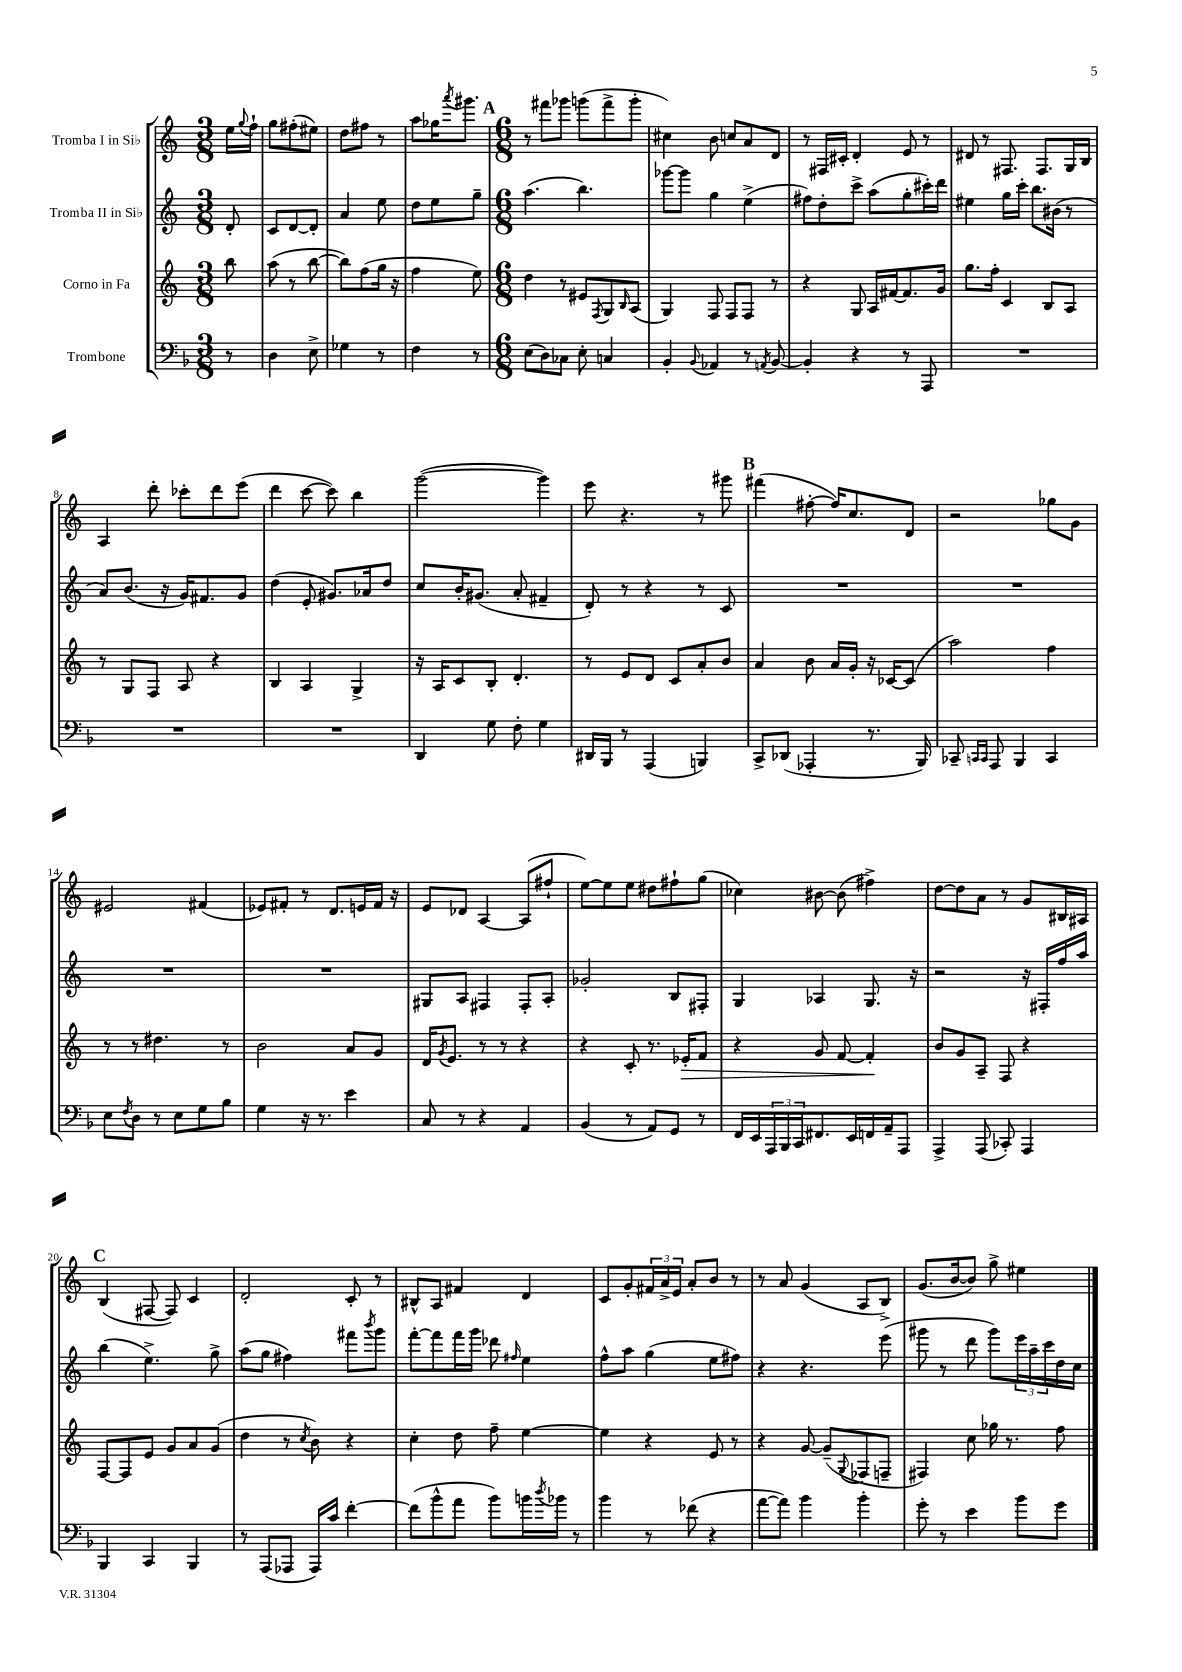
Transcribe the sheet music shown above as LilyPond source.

<<
\new StaffGroup <<
\new Staff = "s0" \with { instrumentName = "Tromba I in Sib" } {
    \clef treble \key c \major \numericTimeSignature \time 3/8 \partial 8
    e''16 \appoggiatura { g''8 } f''16-! |
    g''8 fis''8-.( eis''8) |
    d''8 fis''8 r8 |
    a''8 ges''16 \acciaccatura { a'''8 } gis'''8. |
    \mark \markup { \bold "A" } \numericTimeSignature \time 6/8 r8 fis'''8 ges'''8 g'''8( fis'''8-> g'''8-. |
    cis''4) b'8 c''8 a'8 d'8 |
    r8 fis16 cis'16-. d'4-. e'8 r8 |
    dis'8 r8 fis8. fis8. g16 b16 |
    a4 d'''8-. ces'''8-. d'''8 e'''8( |
    d'''4 c'''8~ c'''8) b''4 |
    g'''2~( g'''4) |
    e'''8 r4. r8 gis'''8 |
    \mark \markup { \bold "B" } fis'''4( fis''8~-. fis''16) c''8. d'8 |
    r2 ges''8 g'8 |
    eis'2 fis'4( |
    ees'8) fis'8-. r8 d'8. e'16 fis'16 r16 |
    e'8 des'8 a4~ a8( fis''8-! |
    e''8~) e''8 e''8 dis''8 fis''8-! g''8( |
    ces''4) bis'8~ bis'8( fis''4->) |
    d''8~ d''8 a'8 r8 g'8 bis16 ais16 |
    \mark \markup { \bold "C" } b4( fis8~ fis8) c'4 |
    d'2-. c'8-. r8 |
    bis8-^ a8 fis'4 d'4 |
    c'8 g'8-. \tuplet 3/2 { fis'16 a'16-> e'16 } a'8-. b'8 r8 |
    r8 a'8 g'4( a8 b8->) |
    g'8.( b'16~ b'8) g''8-> eis''4 \bar "|." |
}
\new Staff = "s1" \with { instrumentName = "Tromba II in Sib" } {
    \clef treble \key c \major \numericTimeSignature \time 3/8 \partial 8
    d'8-. |
    c'8 d'8~ d'8-. |
    a'4 e''8 |
    d''8 e''8 g''8-- |
    \mark \markup { \bold "A" } \numericTimeSignature \time 6/8 a''4.( b''4.) |
    ges'''8~ ges'''8 g''4 e''4->( |
    fis''8) d''8-. c'''8-> a''8( g''8-. cis'''16-.) d'''16 |
    eis''4 g''16 c'''16-. b''8. bis'16( r8 |
    a'8) b'8.( r16 g'16) fis'8. g'8 |
    d''4( e'8-. gis'8.) aes'16 d''8 |
    c''8 b'16-. gis'8.( a'8-. fis'4-- |
    d'8-.) r8 r4 r8 c'8 |
    \mark \markup { \bold "B" } R2. |
    R2. |
    R2. |
    R2. |
    gis8 a8 fis4 fis8-. a8-. |
    ges'2-. b8 fis8-. |
    g4 aes4 g8. r16 |
    r2 r16 fis16-. f''16 a''16 |
    \mark \markup { \bold "C" } b''4( e''4.->) g''8-> |
    a''8( g''8 fis''4) fis'''8 \acciaccatura { b'''8 } g'''8 |
    f'''8~-. f'''8 f'''16 g'''16 des'''8 \grace { fis''16 } e''4 |
    f''8-^ a''8 g''4( e''8 fis''8) |
    r4 r4. e'''8( |
    gis'''8 r8 d'''8 gis'''8) \tuplet 3/2 { e'''16 a''16-- c'''16 } d''16 c''16 \bar "|." |
}
\new Staff = "s2" \with { instrumentName = "Corno in Fa" } {
    \clef treble \key c \major \numericTimeSignature \time 3/8 \partial 8
    b''8 |
    a''8( r8 b''8~ |
    b''8) f''8( g''16 r16 |
    f''4 e''8) |
    \mark \markup { \bold "A" } \numericTimeSignature \time 6/8 d''4 r8 eis'8 \acciaccatura { f8 } g8 \grace { b16 } a8( |
    g4) f8 f8 f8 r8 |
    r4 g8 a16 fis'16~ fis'8. g'16 |
    g''8. f''16-. c'4 b8 a8 |
    r8 g8 f8 a8 r4 |
    b4 a4 g4-> |
    r16 a16 c'8 b8-. d'4.-. |
    r8 e'8 d'8 c'8 a'8-. b'8 |
    \mark \markup { \bold "B" } a'4 b'8 a'16 g'16-. r16 ces'16~ ces'8( |
    a''2) f''4 |
    r8 r8 dis''4. r8 |
    b'2 a'8 g'8 |
    d'16 \acciaccatura { g'8 } e'8. r8 r8 r4 |
    r4 c'8-. r8. ees'16-.\> f'8 |
    r4 g'8 f'8~ f'4-.\! |
    b'8 g'8 a8-- f8 r4 |
    \mark \markup { \bold "C" } f8~ f8 e'8 g'8 a'8 g'8( |
    d''4 r8 \acciaccatura { c''8 } b'8) r4 |
    c''4-. d''8 f''8-- e''4~ |
    e''4 r4 e'8 r8 |
    r4 g'8~ g'8--( \appoggiatura { g8 } fes8 f8-- |
    fis4) c''8 ges''16 r8. f''8 \bar "|." |
}
\new Staff = "s3" \with { instrumentName = "Trombone" } {
    \clef bass \key f \major \numericTimeSignature \time 3/8 \partial 8
    r8 |
    d4 e8-> |
    ges4 r8 |
    f4 r8 |
    \mark \markup { \bold "A" } \numericTimeSignature \time 6/8 e8( d8) ces8 e8-. c4 |
    bes,4-. \appoggiatura { bes,8 } aes,4 r8 \acciaccatura { a,8 } bes,8~ |
    bes,4-. r4 r8 a,,8 |
    R2. |
    R2. |
    R2. |
    d,4 g8 f8-. g4 |
    dis,16 bes,,16 r8 a,,4( b,,4) |
    \mark \markup { \bold "B" } c,8-> des,8( aes,,4-. r8. bes,,16) |
    ces,8-- \grace { c,16 c,16 } a,,8 bes,,4 c,4 |
    e8 \acciaccatura { f8 } d8 r8 e8 g8 bes8 |
    g4 r16 r8. e'4 |
    c8 r8 r4 a,4 |
    bes,4( r8 a,8) g,8 r8 |
    f,16 e,16 \tuplet 3/2 { a,,16 bes,,16 c,16 } fis,8. e,16 f,16 a,16-- a,,8 |
    a,,4-> a,,8( ces,8-.) a,,4 |
    \mark \markup { \bold "C" } bes,,4 c,4 bes,,4 |
    r8 a,,8( aes,,8 aes,,16) c'16 f'4~-. |
    f'8( bes'8-^ a'8 bes'8) b'16 \acciaccatura { d''8 } bes'16 r8 |
    bes'4 r8 fes'8( r4 |
    a'8~ a'8) bes'4 bes'4-. |
    g'8-. r8 e'4 bes'8 g'8 \bar "|." |
}
>>
>>
